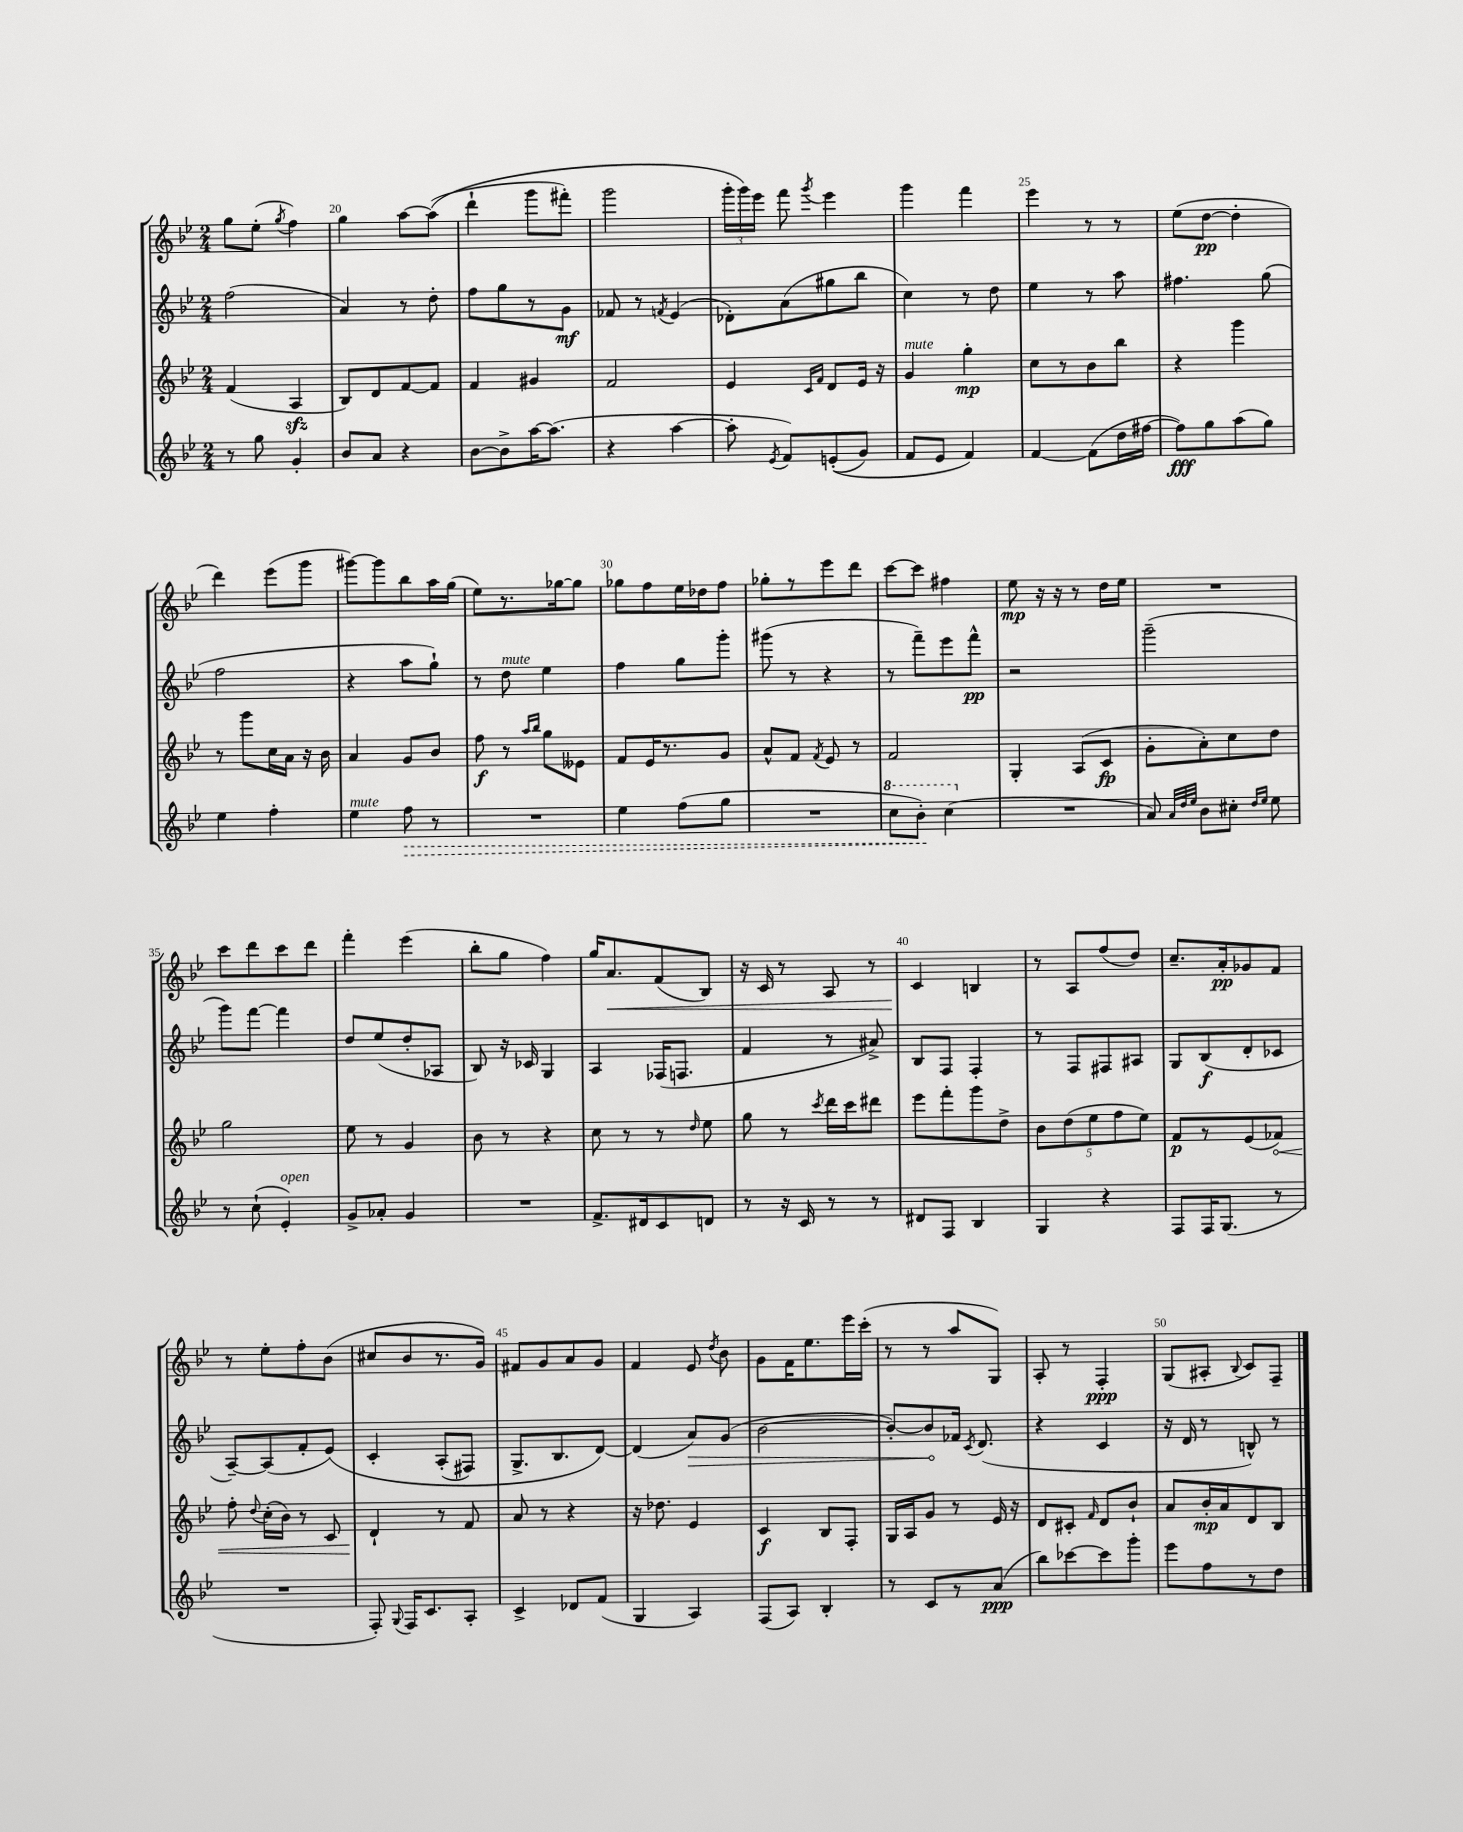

**kern	**dynam	**kern	**dynam	**kern	**dynam	**kern	**dynam
*part4	*part4	*part3	*part3	*part2	*part2	*part1	*part1
*staff4	*staff4	*staff3	*staff3	*staff2	*staff2	*staff1	*staff1
*clefG2	*	*clefG2	*	*clefG2	*	*clefG2	*
*k[b-e-]	*	*k[b-e-]	*	*k[b-e-]	*	*k[b-e-]	*
*M2/4	*	*M2/4	*	*M2/4	*	*M2/4	*
=19	=19	=19	=19	=19	=19	=19	=19
8r	.	(4f/	.	(2ff\	.	8gg\L	.
8gg\	.	.	.	.	.	(8ee-'\J	.
.	.	.	.	.	.	8qgg/	.
4g'/	.	4Azz/	.	.	.	4ff\)	.
=20	=20	=20	=20	=20	=20	=20	=20
8b-/L	.	8B-/L)	.	4a/)	.	4gg\	.
8a/J	.	8d/	.	.	.	.	.
4r	.	[8f/	.	8r	.	[8aa\L	.
.	.	8f/J]	.	8dd'\	.	((8aa\J]	.
=21	=21	=21	=21	=21	=21	=21	=21
[8b-\L	.	4f/	.	8ff\L	.	4ddd`\	.
8b-^\]	.	.	.	8gg\	.	.	.
[16aa\K	.	4g#X/	.	8r	.	8ggg\L	.
(8.aa\J]	.	.	.	.	.	.	.
.	.	.	.	8g\J	mf	8fff#X'\J)	.
=22	=22	=22	=22	=22	=22	=22	=22
4r	.	2f/	.	8f-X/	.	2ggg\	.
.	.	.	.	8r	.	.	.
.	.	.	.	8qfn/	.	.	.
[4aa\	.	.	.	(4e-/	.	.	.
=23	=23	=23	=23	=23	=23	=23	=23
8aa'\]	.	4e-/	.	8d-X'\L)	.	24ggg'\LL	.
.	.	.	.	.	.	24ggg\)	.
.	.	.	.	.	.	24eee-\JJ	.
8qe-/	.	.	.	.	.	.	.
8f/L)	.	.	.	(8a\	.	8fff\	.
.	.	16qqc/LL	.	.	.	.	.
.	.	16qqf/JJ	.	.	.	8qggg/	.
((8en'/	.	8d/L	.	8gg#X\	.	4eee-\	.
8g/J)	.	16e-/Jk	.	8bb-\J	.	.	.
.	.	16r	.	.	.	.	.
=24	=24	=24	=24	=24	=24	=24	=24
!	!	!LO:TX:a:i:t=mute	!	!	!	!	!
8f/L	.	4g/	.	4cc\)	.	4ggg\	.
8e-/J	.	.	.	.	.	.	.
4f/)	.	4gg'\	mp	8r	.	4fff\	.
.	.	.	.	8dd\	.	.	.
=25	=25	=25	=25	=25	=25	=25	=25
[4f/	.	8cc\L	.	4ee-\	.	4eee-\	.
.	.	8r	.	.	.	.	.
(8f\L]	.	8b-\	.	8r	.	8r	.
16dd\L	.	8bb-\J	.	8aa\	.	8r	.
[16ff#X\JJ	.	.	.	.	.	.	.
=26	=26	=26	=26	=26	=26	=26	=26
8ff#\L])	fff	4r	.	4.ff#X\	.	(8ee-\L	.
8gg\	.	.	.	.	.	[8dd\J	pp
(8aa\	.	4ggg\	.	.	.	4dd'\]	.
8gg\J)	.	.	.	(8gg\	.	.	.
!!LO:LB:g=z
=27	=27	=27	=27	=27	=27	=27	=27
4ee-\	.	8r	.	2ff\	.	4ddd\)	.
.	.	8ggg\L	.	.	.	.	.
4ff'\	.	16cc\L	.	.	.	(8eee-\L	.
.	.	16a\JJ	.	.	.	.	.
.	.	16r	.	.	.	8ggg\J	.
.	.	16b-\	.	.	.	.	.
=28	=28	=28	=28	=28	=28	=28	=28
!LO:TX:a:i:t=mute	!	!	!	!	!	!	!
4ee-\	.	4a/	.	4r	.	[8ggg#X\L)	.
.	.	.	.	.	.	8ggg#\]	.
!	!LO:HP:b	!	!	!	!	!	!
8ff\	>	8g/L	.	8aa\L	.	8bb-\	.
8r	.	8b-/J	.	8gg`\J)	.	16aa\L	.
.	.	.	.	.	.	(16gg\JJ	.
=29	=29	=29	=29	=29	=29	=29	=29
2r	.	8ff\	f	8r	.	8ee-\L)	.
!	!	!	!	!LO:TX:a:i:t=mute	!	!	!
.	.	8r	.	8dd\	.	8.r	.
.	.	16qqaa/LL	.	.	.	.	.
.	.	16qqbb-/JJ	.	.	.	.	.
.	.	8gg\L	.	4ee-\	.	.	.
.	.	.	.	.	.	[16gg-X\k	.
.	.	8e--X\J	.	.	.	8gg-\J]	.
=30	=30	=30	=30	=30	=30	=30	=30
4ee-\	.	8f/L	.	4ff\	.	8gg-X\L	.
.	.	16e-/K	.	.	.	8ff\	.
.	.	8.r	.	.	.	.	.
(8ff\L	.	.	.	8gg\L	.	16ee-\L	.
.	.	.	.	.	.	16dd-X\J	.
8gg\J	.	8g/J	.	8ggg'\J	.	8ff\J	.
=31	=31	=31	=31	=31	=31	=31	=31
2r	.	8a^^/L	.	(8ggg#X\	.	8gg-X'\L	.
.	.	8f/J	.	8r	.	8r	.
.	.	8qf/	.	.	.	.	.
.	.	8e-/	.	4r	.	8eee-\	.
.	.	8r	.	.	.	8ddd\J	.
=32	=32	=32	=32	=32	=32	=32	=32
*8va	*	*	*	*	*	*	*
8ccc\L	.	2f/	.	8r	.	[8ccc\L	.
8bb-'\J)	.	.	.	8fff~\L)	.	8ccc\J]	.
(4ccc\	]	.	.	8eee-\	.	4ff#X\	.
.	.	.	.	8fff^^\J	pp	.	.
=33	=33	=33	=33	=33	=33	=33	=33
*X8va	*	*	*	*	*	*	*
2r	.	4G'/	.	2r	.	8ee-\	mp
.	.	.	.	.	.	16r	.
.	.	.	.	.	.	16r	.
.	.	(8A/L	.	.	.	8r	.
.	.	8c/J	fp	.	.	16dd\LL	.
.	.	.	.	.	.	16ee-\JJ	.
=34	=34	=34	=34	=34	=34	=34	=34
8a/)	.	8g'\L	.	(2ggg~\	.	2r	.
32qqa/LLL	.	.	.	.	.	.	.
32qqdd/	.	.	.	.	.	.	.
32qqee-/JJJ	.	.	.	.	.	.	.
8b-\L	.	8a'\)	.	.	.	.	.
8cc#X'\J	.	8cc\	.	.	.	.	.
16qqdd/LL	.	.	.	.	.	.	.
16qqee-/JJ	.	.	.	.	.	.	.
8ee-\	.	8dd\J	.	.	.	.	.
!!LO:LB:g=z
=35	=35	=35	=35	=35	=35	=35	=35
8r	.	2gg\	.	8ggg\L)	.	8ccc\L	.
(8cc`\	.	.	.	[8fff\J	.	8ddd\	.
!LO:TX:a:i:t=open	!	!	!	!	!	!	!
4e-'/)	.	.	.	4fff\]	.	8ccc\	.
.	.	.	.	.	.	8ddd\J	.
=36	=36	=36	=36	=36	=36	=36	=36
8g^/L	.	8ee-\	.	8dd/L	.	4fff'\	.
8a-X'/J	.	8r	.	(8ee-/	.	.	.
4g/	.	4g/	.	8dd'/	.	(4eee-\	.
.	.	.	.	8A-X/J	.	.	.
=37	=37	=37	=37	=37	=37	=37	=37
2r	.	8b-\	.	8B-/)	.	8bb-'\L	.
.	.	8r	.	16r	.	8gg\J	.
.	.	.	.	16c-X/	.	.	.
.	.	4r	.	4G/	.	4ff\)	.
=38	=38	=38	=38	=38	=38	=38	=38
8.f^/L	.	8cc\	.	4A/	.	16gg/KL	.
!	!	!	!	!	!	!	!LO:HP:b
.	.	.	.	.	.	8.a/	<
.	.	8r	.	.	.	.	.
16d#X/k	.	.	.	.	.	.	.
8c/	.	8r	.	(16F-X/KL	.	(8f/	.
.	.	.	.	8.Fn/J	.	.	.
.	.	16qqdd/	.	.	.	.	.
8dn/J	.	8ee-\	.	.	.	8B-/J)	.
=39	=39	=39	=39	=39	=39	=39	=39
8r	.	8gg\	.	4f/	.	16r	.
.	.	.	.	.	.	16c/	.
16r	.	8r	.	.	.	8r	.
16c/	.	.	.	.	.	.	.
.	.	8qccc/	.	.	.	.	.
8r	.	16ddd\LL	.	8r	.	8A/	.
.	.	16ccc\J	.	.	.	.	.
8r	.	8ddd#X\J	.	8a#X^/)	.	8r	.
=40	=40	=40	=40	=40	=40	=40	=40
8d#X/L	.	8eee-\L	.	8B-/L	.	4c/	.
8F/J	.	8fff'\	.	8F/J	.	.	.
4B-/	.	8ggg\	.	4F'/	.	4Bn/	[
.	.	8dd^\J	.	.	.	.	.
=41	=41	=41	=41	=41	=41	=41	=41
4G/	.	10b-\L	.	8r	.	8r	.
.	.	(10dd\	.	.	.	.	.
.	.	.	.	8F/L	.	8A/L	.
.	.	10ee-\	.	.	.	.	.
4r	.	.	.	8F#X/	.	(8ff/	.
.	.	10ff\	.	.	.	.	.
.	.	.	.	8A#X/J	.	8dd/J)	.
.	.	10ee-\J)	.	.	.	.	.
=42	=42	=42	=42	=42	=42	=42	=42
8F/L	.	8f/L	p	8G/L	.	8.cc~/L	.
16F/K	.	8r	.	(8B-/	f	.	.
(8.G/J	.	.	.	.	.	16a'/k	pp
.	.	(8e-/	.	8d'/	.	8g-X/	.
!	!	!	!LO:HP:b	!	!	!	!
8r	.	8f-X/J)	<	8c-X/J	.	8f/J	.
!!LO:LB:g=z
=43	=43	=43	=43	=43	=43	=43	=43
2r	.	8ff'\	.	[8A~/L)	.	8r	.
.	.	8qqdd/	.	.	.	.	.
.	.	(16cc'\LL	.	(8A/]	.	8ee-'\L	.
.	.	16b-\JJ)	.	.	.	.	.
.	.	8r	.	8f'/	.	8ff'\	.
.	.	8c/	.	(8e-/J)	.	(8b-\J	.
=44	=44	=44	=44	=44	=44	=44	=44
8F'/)	.	4d`/	.	4c'/	.	8cc#X/L	.
8qqG/	.	.	.	.	.	.	.
16F/KL	.	.	.	.	.	8b-/	.
8.c/	.	.	.	.	.	.	.
.	.	8r	[	(8A'/L	.	8.r	.
8A'/J	.	8f/	.	8F#X/J)	.	.	.
.	.	.	.	.	.	16g/Jk)	.
=45	=45	=45	=45	=45	=45	=45	=45
4c^/	.	8a/	.	8.G^/L	.	8f#X/L	.
.	.	8r	.	.	.	8g/	.
.	.	.	.	8.B-/	.	.	.
8d-X/L	.	4r	.	.	.	8a/	.
(8f/J	.	.	.	[8d/J)	.	8g/J	.
=46	=46	=46	=46	=46	=46	=46	=46
4G/	.	16r	.	(4d/]	.	4f/	.
.	.	8.dd-X\	.	.	.	.	.
!	!	!	!	!	!LO:HP:b	!	!
4A/)	.	4e-/	.	8a/L)	>	8e-/	.
.	.	.	.	.	.	8qdd/	.
.	.	.	.	(8g/J	.	8b-\	.
=47	=47	=47	=47	=47	=47	=47	=47
(8F/L	.	4c/	f	[2b-\	.	8g\L	.
8A/J)	.	.	.	.	.	16f\K	.
.	.	.	.	.	.	8.ee-\	.
4B-'/	.	8B-/L	.	.	.	.	.
.	.	8F'/J	.	.	.	16eee-\L	.
.	.	.	.	.	.	(16ccc'\JJ	.
=48	=48	=48	=48	=48	=48	=48	=48
8r	.	16G/LL	.	8b-'/L_)	.	8r	.
.	.	16A/J	.	.	.	.	.
8c/L	.	8g/J	.	8b-/]	.	8r	.
8r	.	8r	.	16f-X/Jk	]	8aa/L	.
.	.	.	.	8qc/	.	.	.
.	.	.	.	(8.d/	.	.	.
(8a/J	ppp	16e-/	.	.	.	8G/J)	.
.	.	16r	.	.	.	.	.
=49	=49	=49	=49	=49	=49	=49	=49
8bb-\L)	.	8d/L	.	4r	.	8A'/	.
[8ccc-X\	.	8c#X'/J	.	.	.	8r	.
.	.	16qqf/	.	.	.	.	.
8ccc-\]	.	8d/L	.	4c/	.	4F'/	ppp
8ggg'\J	.	8b-`/J	.	.	.	.	.
=50	=50	=50	=50	=50	=50	=50	=50
8eee-\L	.	8a/L	.	16r	.	(8G/L	.
.	.	.	.	16d/	.	.	.
8ff\	.	16b-'/L	mp	8r	.	8A#X'/J	.
.	.	16a/J	.	.	.	.	.
.	.	.	.	.	.	8qqB-/	.
8r	.	8d/	.	8Bn^^/)	.	8c/L)	.
8dd\J	.	8B-/J	.	8r	.	8F~/J	.
==	==	==	==	==	==	==	==
*-	*-	*-	*-	*-	*-	*-	*-
